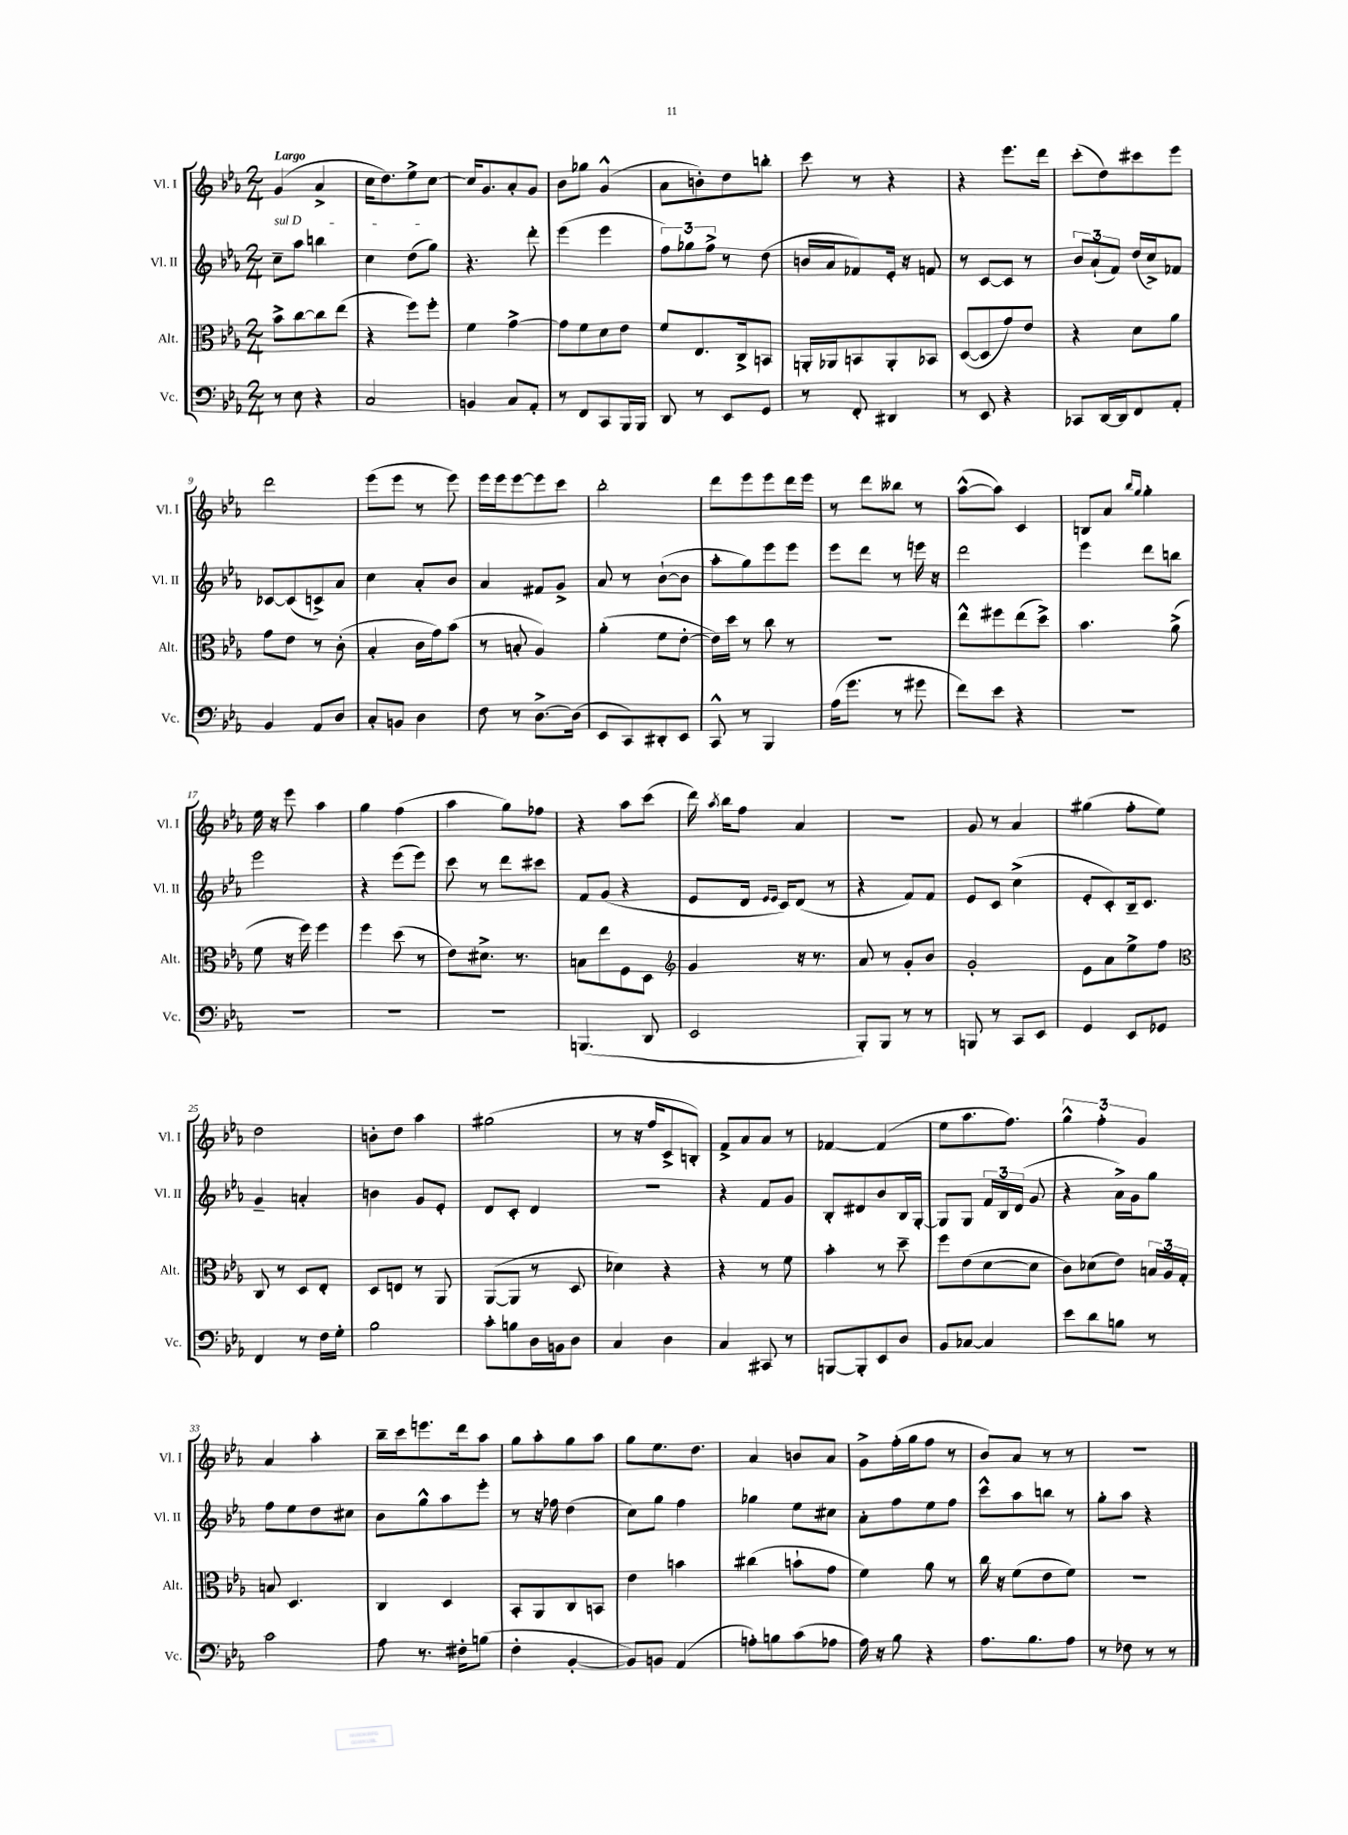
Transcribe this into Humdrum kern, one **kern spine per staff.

**kern	**kern	**kern	**kern
*staff4	*staff3	*staff2	*staff1
*clefF4	*clefC3	*clefG2	*clefG2
*k[b-e-a-]	*k[b-e-a-]	*k[b-e-a-]	*k[b-e-a-]
*M2/4	*M2/4	*M2/4	*M2/4
8r	8b-^	8cc~	(4g
8E-	[8cc	8aa-	.
4r	8cc]	4bb	4a-^
.	(8ee-	.	.
=	=	=	=
2C	4r	4cc	16cc
.	.	.	8.dd)
.	8ff)	(8dd	8ee-^
.	8ff'	8gg)	[8cc
=	=	=	=
4BB	4f	4.r	16cc]
.	.	.	8.g
8C	[4g^	.	8a-'
8AA-'	.	8ddd'	8g
=	=	=	=
8r	8g]	(4eee-	8b-
8FF	8f	.	8gg-
8CC	8d	4eee-	(4g^^
16BBB-	8e-	.	.
16BBB-	.	.	.
=	=	=	=
8DD	8f	12ff)	8a-
.	.	12gg-	.
8r	8.E-	.	8b')
.	.	12ff^	.
8EE-	.	8r	8dd
.	16C^	.	.
8GG	8BB	(8dd	8bb'
=	=	=	=
8r	16AA'	16b	8ccc
.	16AA-	16a-	.
8FF'	8BB	8f-)	8r
4DD#	8AA-'	16e-'	4r
.	.	16r	.
.	8BB-	8f	.
=	=	=	=
8r	([8D	8r	4r
8EE-	8D]	[8c	.
4r	8g)	8c]	8.eee-
.	8e-	8r	.
.	.	.	16ddd
=	=	=	=
8CC-	4r	12b-	(8ccc'
.	.	(12a-`	.
[16DD	.	.	8dd)
.	.	12f)	.
16DD]	.	.	.
8FF	8d	(16dd	8ccc#
.	.	16cc^)	.
8AA-'	8a-	8f-	8eee-
=	=	=	=
4BB-	8g	[8c-	2ddd
.	8e-	(8c-]	.
8AA-	8r	8c^)	.
8D	(8c'	8a-	.
=	=	=	=
8C'	4B-'	4cc	(8eee-
8BB	.	.	8eee-
4D	16c	8a-'	8r
.	16g)	.	.
.	(8b-	8b-	8eee-)
=	=	=	=
8F	8r	4a-	16eee-
.	.	.	16eee-
8r	8B'	.	[8eee-
[8.D^	4A-)	8f#	8eee-]
.	.	8g^	8ccc
(16D]	.	.	.
=	=	=	=
8EE-	(4a-'	8a-	2bb-'
8CC)	.	8r	.
8DD#'	8f	([8b-`	.
8EE-	[8e-'	8b-]	.
=	=	=	=
8CC^^	16e-])	8aa-'	8ddd
.	16dd	.	.
8r	8r	8gg)	8eee-
4BBB-	8cc	8eee-	8eee-
.	8r	8eee-	16ddd
.	.	.	16eee-
=	=	=	=
(16A-	2r	8eee-	8r
8.g	.	.	.
.	.	8ddd	8ddd
8r	.	8r	8bb--
8g#	.	16eee	8r
.	.	16r	.
=	=	=	=
8f)	8ee-^^	2ddd	([8aa-^^
8e-	8ff#	.	8aa-])
4r	(8ee-	.	4c
.	8dd^)	.	.
=	=	=	=
2r	4.b-	4eee-	8B
.	.	.	8a-
.	.	.	16qqbb-
.	.	.	16qqgg
.	.	8ddd	4gg'
.	(8a-^	8bb	.
=	=	=	=
2r	8f	2eee-	16ee-
.	.	.	16r
.	16r	.	8eee-
.	16ff)	.	.
.	4ff	.	4aa-
=	=	=	=
2r	4ff	4r	4gg
.	(8dd	(8eee-	(4ff
.	8r	8eee-)	.
=	=	=	=
2r	8e-)	8ccc	4aa-
.	8.d#^	8r	.
.	.	8ddd	8gg)
.	8.r	.	.
.	.	8ccc#	8ff-
=	=	=	=
(4.BBB	8B	8f	4r
.	8ee-	(8g	.
.	8F	4r	8aa-
8DD	8D	.	(8ccc
=	=	=	=
*	*clefG2	*	*
2EE-	4g	8e-	16ddd)
.	.	.	8qaa-
.	.	.	16bb-
.	.	16d	8ff
.	.	16qqe-	.
.	.	16qqe-	.
.	.	16c)	.
.	16r	(8d	4a-
.	8.r	.	.
.	.	8r	.
=	=	=	=
8BBB-')	8a-	4r	2r
8BBB-	8r	.	.
8r	8g'	8f)	.
8r	8b-	8f	.
=	=	=	=
8BBB	2g'	8e-	8g
8r	.	8c	8r
8CC	.	(4cc^	4a-
8EE-	.	.	.
=	=	=	=
4GG	8e-	8e-'	(4gg#
.	8a-	8c')	.
8EE-	8ee-^	16B-~	8ff'
.	.	8.c	.
8GG-	8ff	.	8ee-)
=	=	=	=
*	*clefC3	*	*
4FF	8C	4g~	2dd
.	8r	.	.
8r	8D	4a'	.
16F	8E-'	.	.
16G'	.	.	.
=	=	=	=
2B-	8D	4b	8b'
.	8E	.	8dd
.	8r	8g	4aa-
.	8AA-	8e-'	.
=	=	=	=
8c'	([8AA-	8d	(2gg#
8B	8AA-]	8c'	.
16D	8r	4d	.
16BB	.	.	.
8D	8D	.	.
=	=	=	=
4C	4d-)	2r	8r
.	.	.	16r
.	.	.	16ff
4D	4r	.	8c^
.	.	.	8B')
=	=	=	=
4C	4r	4r	8f^
.	.	.	8a-
8CC#	8r	8f	8a-
8r	8f	8g	8r
=	=	=	=
[8BBB	4b-'	8B-'	[4f-
8BBB']	.	8d#	.
8EE-	8r	8b-	(4f-]
8D	8dd~	16B-	.
.	.	[16G'	.
=	=	=	=
8BB-	8ff	8G]	8ee-
[8C-	(8e-	8G	8.aa-
4C-]	[8d	24f	.
.	.	24B-	.
.	.	.	8.ff)
.	.	(24d	.
.	8d]	8g	.
=	=	=	=
8e-	8c)	4r	6gg^^
8d	(8d-	.	.
.	.	.	6ff'
8B	8e-)	16a-^)	.
.	.	16g	.
.	.	.	6g
8r	24B	8gg	.
.	24A-	.	.
.	24G'	.	.
=	=	=	=
2c	8B	8ff	4a-
.	4.D	8ee-	.
.	.	8dd	4aa-'
.	.	8cc#	.
=	=	=	=
8A-	4C	8b-	16bb-~
.	.	.	16ccc
8.r	.	8gg^^	8.eee
.	4D	8aa-	.
16F#'	.	.	16ddd
(8B	.	8eee-'	8aa-
=	=	=	=
4F'	8BB-'	8r	8gg
.	8AA-	16r	8aa-'
.	.	16ff-	.
[4BB-'	8C	(4dd	8gg
.	8BB	.	8aa-
=	=	=	=
8BB-])	4e-	8cc)	8gg
8BB	.	8gg	8.ee-
(4AA-	4b	4ff	.
.	.	.	8.dd
=	=	=	=
8A')	(4cc#	4gg-	4a-
8B	.	.	.
(8c	8b`	8ee-	8b
8A-	8g	8cc#	8a-
=	=	=	=
16A-)	4f)	8a-'	8g^
16r	.	.	.
8B-	.	8ff	(16ff'
.	.	.	16gg
4r	8a-	8ee-	8ff
.	8r	8ff	8r
=	=	=	=
8.A-	16cc	8ccc^^	8b-)
.	16r	.	.
.	(8f	8aa-	8a-
8.B-	.	.	.
.	8e-	8bb	8r
8A-	8f)	8r	8r
=	=	=	=
8r	2r	8gg'	2r
8F-	.	8aa-	.
8r	.	4r	.
8r	.	.	.
==	==	==	==
*-	*-	*-	*-
